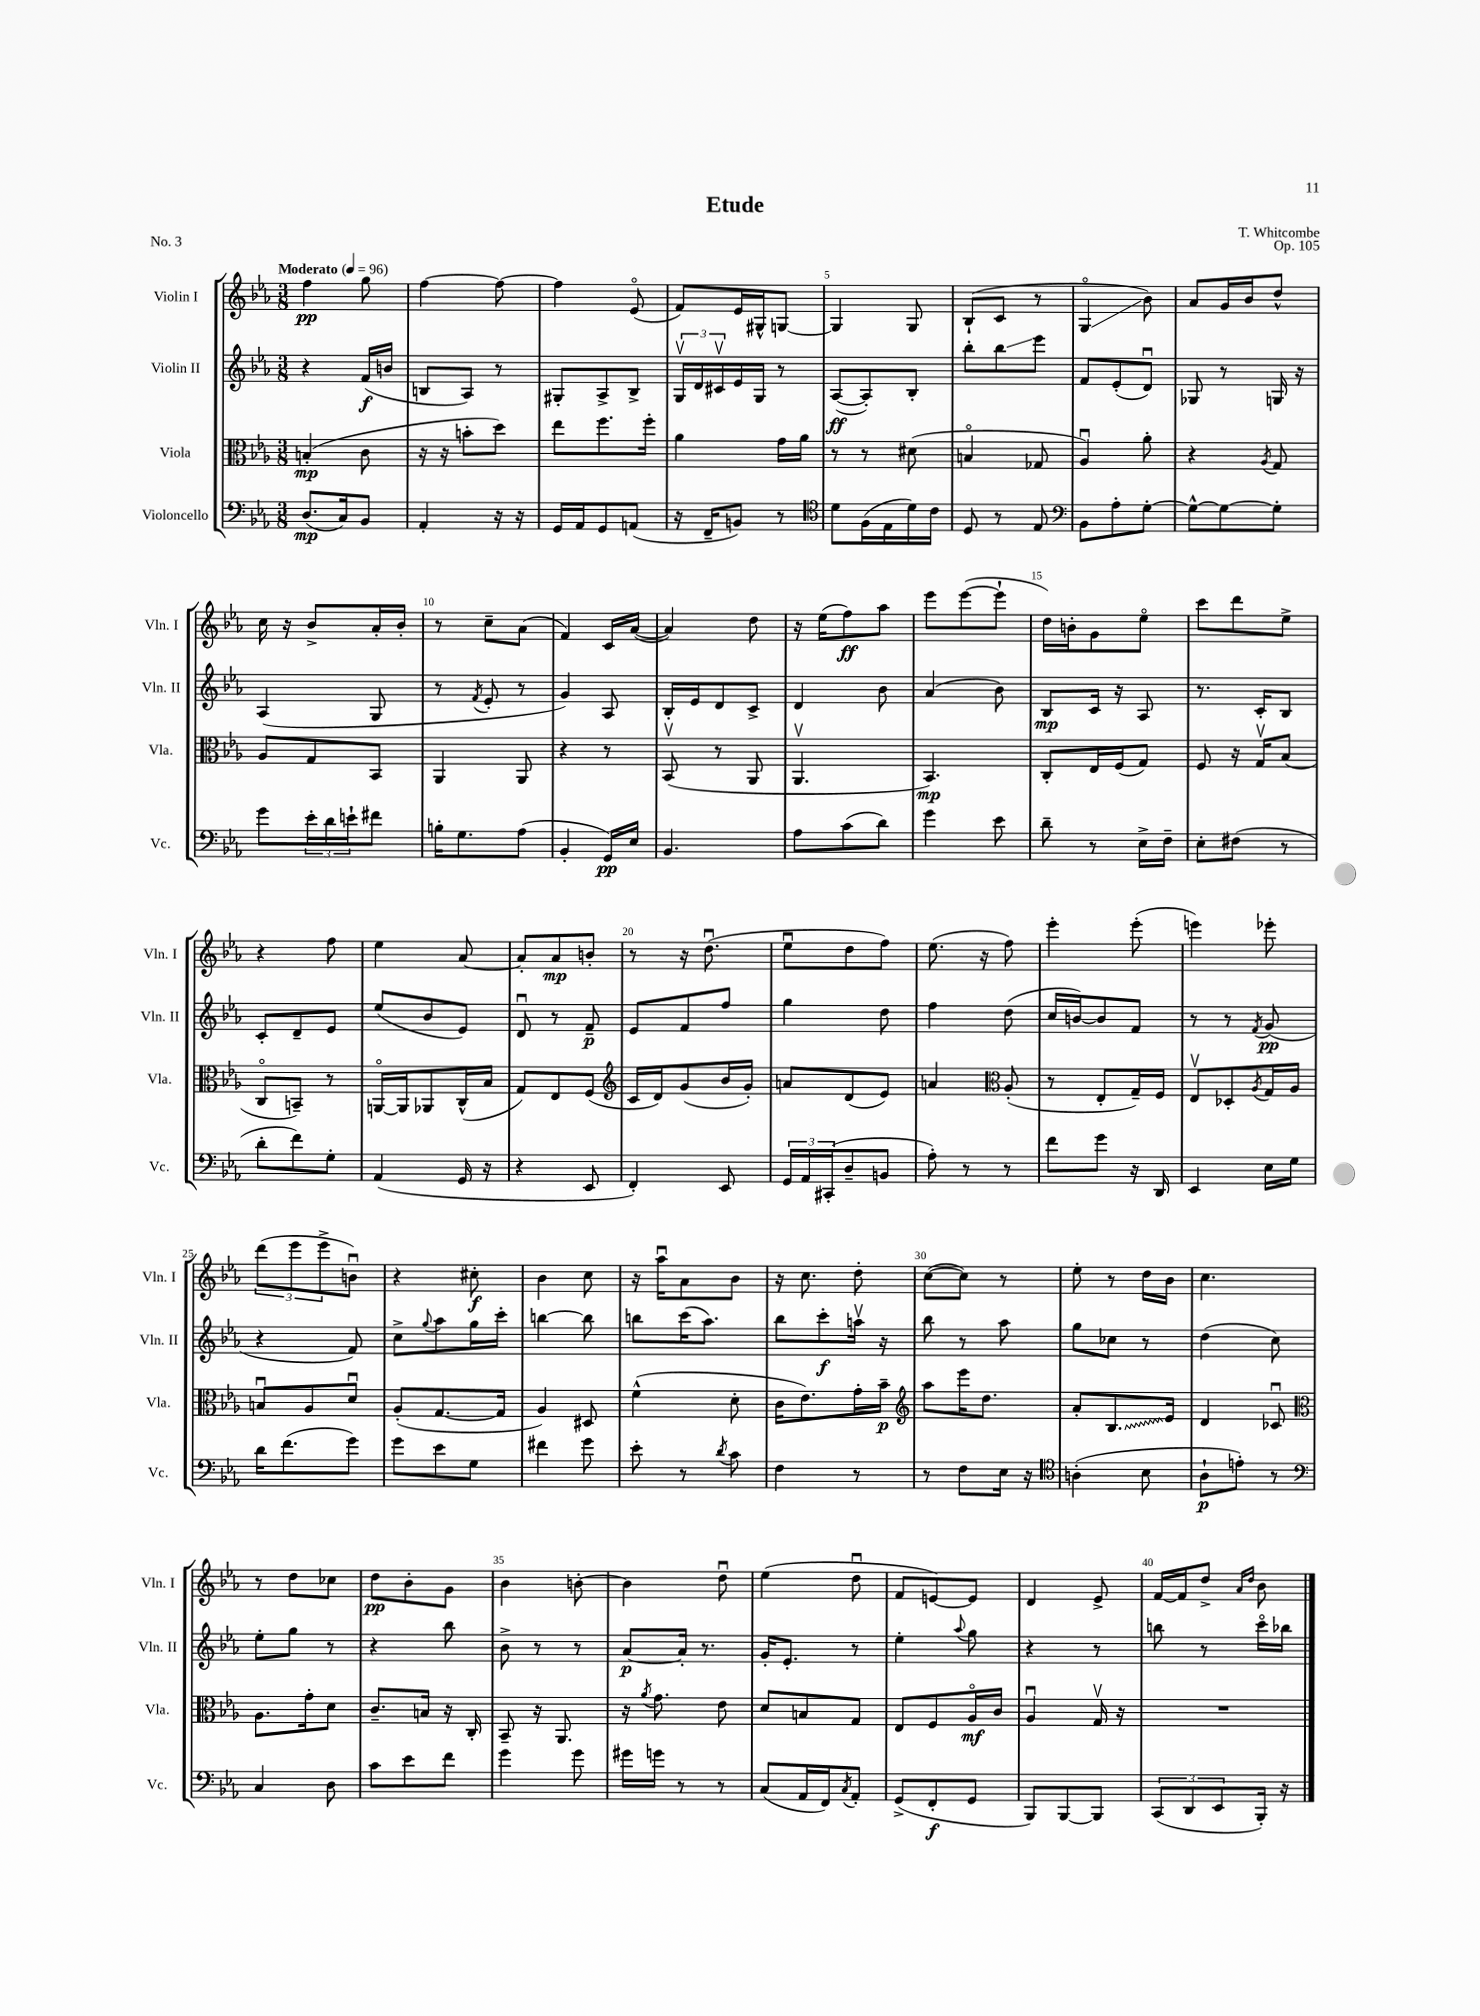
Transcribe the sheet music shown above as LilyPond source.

\header { title = "Etude" composer = "T. Whitcombe" opus = "Op. 105" piece = "No. 3" }
<<
\new StaffGroup <<
\new Staff = "s0" \with { instrumentName = "Violin I" shortInstrumentName = "Vln. I" } {
    \clef treble \key ees \major \numericTimeSignature \time 3/8 \tempo "Moderato" 4 = 96
    f''4\pp g''8 |
    f''4~ f''8~ |
    f''4 ees'8\flageolet( |
    f'8) ees'16 gis16-^ g8~ |
    g4 g8 |
    bes8-!( c'8 r8 |
    g4\flageolet\glissando bes'8) |
    aes'8 g'16 bes'16 d''8-^ |
    c''16 r16 bes'8-> aes'16-. bes'16-. |
    r8 c''8-- aes'8( |
    f'4) c'16 aes'16~( |
    aes'4) d''8 |
    r16 ees''16( f''8\ff) aes''8 |
    ees'''8 ees'''8~( ees'''8-! |
    d''16) b'16-. g'8 ees''8\flageolet |
    c'''8 d'''8 ees''8-> |
    r4 f''8 |
    ees''4 aes'8~ |
    aes'8-. aes'8\mp b'8-. |
    r8 r16 d''8.\downbow( |
    ees''8\downbow d''8 f''8) |
    ees''8.( r16 f''8) |
    ees'''4-. ees'''8-.( |
    e'''4) ees'''8-. |
    \tuplet 3/2 { d'''8( ees'''8 ees'''8-> } b'8\downbow) |
    r4 cis''8-.\f |
    bes'4 c''8 |
    r16 aes''16\downbow aes'8 bes'8 |
    r16 c''8. d''8-. |
    c''8~( c''8) r8 |
    ees''8-. r8 d''16 bes'16 |
    c''4. |
    r8 d''8 ces''8 |
    d''8\pp bes'8-. g'8 |
    bes'4 b'8~-. |
    b'4 d''8\downbow |
    ees''4( d''8\downbow |
    f'8 e'8~) e'8 |
    d'4 ees'8-> |
    f'16~ f'16 d''8-> \grace { aes'16 d''16 } bes'8 \bar "|." |
}
\new Staff = "s1" \with { instrumentName = "Violin II" shortInstrumentName = "Vln. II" } {
    \clef treble \key ees \major \numericTimeSignature \time 3/8
    r4 f'16\f( b'16 |
    b8 aes8) r8 |
    gis8-. aes8-> bes8-> |
    \tuplet 3/2 { g16\upbow d'16 cis'16\upbow } ees'16 g16 r8 |
    aes8~\ff( aes8-.) bes8-. |
    bes''8-. bes''8\glissando ees'''8 |
    f'8 ees'8-.( d'8\downbow) |
    ges8 r8 g16 r16 |
    aes4( g8 |
    r8 \acciaccatura { f'8 } ees'8-. r8 |
    g'4) aes8 |
    bes16-. ees'16 d'8 c'8-> |
    d'4 bes'8 |
    aes'4( bes'8) |
    bes8\mp c'16 r16 aes8 |
    r8. c'16-. bes8 |
    c'8-. d'8-- ees'8 |
    ees''8( bes'8 ees'8) |
    d'8\downbow r8 f'8--\p |
    ees'8 f'8 f''8 |
    g''4 d''8 |
    f''4 d''8( |
    c''16 b'16~) b'8 f'8 |
    r8 r8 \acciaccatura { f'8 } g'8\pp( |
    r4 f'8) |
    c''8-> \appoggiatura { g''8 } aes''8 g''16 c'''16-. |
    b''4~ b''8 |
    b''8 c'''16( aes''8.) |
    bes''8 c'''8-.\f a''16\upbow r16 |
    bes''8 r8 aes''8 |
    g''8 ces''8 r8 |
    d''4( c''8) |
    ees''8-. g''8 r8 |
    r4 bes''8 |
    bes'8-> r8 r8 |
    aes'8~\p aes'16-. r8. |
    g'16-. ees'8.-. r8 |
    ees''4-. \appoggiatura { aes''8 } g''8 |
    r4 r8 |
    b''8 r8 c'''16\flageolet bes''16 \bar "|." |
}
\new Staff = "s2" \with { instrumentName = "Viola" shortInstrumentName = "Vla." } {
    \clef alto \key ees \major \numericTimeSignature \time 3/8
    b4-.\mp( c'8 |
    r16 r16 b'8-. d''8) |
    ees''8 f''8. f''16-. |
    aes'4 g'16 aes'16 |
    r8 r8 dis'8( |
    b4\flageolet ges8 |
    aes4\downbow) aes'8-. |
    r4 \acciaccatura { aes8 } g8 |
    aes8 g8 bes,8 |
    aes,4 aes,8 |
    r4 r8 |
    bes,8\upbow( r8 aes,8 |
    aes,4.\upbow |
    bes,4.\mp) |
    c8-. ees16 f16( g8) |
    f8 r16 g16\upbow bes8( |
    c8\flageolet b,8--) r8 |
    a,16~\flageolet a,16 aes,8 c16-^( bes16 |
    g8) ees8 f8( |
    \clef treble c'16 d'16) g'8( bes'16 g'16-.) |
    a'8 d'8( ees'8) |
    a'4 \clef alto aes8-.( |
    r8 ees8-. g16--) f16 |
    ees8\upbow des8-. \acciaccatura { aes8 } g16 aes16 |
    b8\downbow aes8 d'8\downbow |
    aes8-.( g8.~ g16 |
    aes4) dis8 |
    f'4-^( d'8-. |
    c'16 ees'8.) g'16-. bes'16--\p |
    \clef treble aes''8 ees'''16 d''8. |
    aes'8-. \once \override Glissando.style = #'zigzag bes8.\glissando ees'16 |
    d'4 ces'8\downbow |
    \clef alto aes8. g'16-. d'8 |
    c'8.-- b16 r16 c16-. |
    bes,8-- r16 aes,8. |
    r16 \acciaccatura { aes'8 } g'8. ees'8 |
    d'8 b8 g8 |
    ees8 f8 aes16\flageolet\mf c'16 |
    aes4\downbow g16\upbow r16 |
    R4. \bar "|." |
}
\new Staff = "s3" \with { instrumentName = "Violoncello" shortInstrumentName = "Vc." } {
    \clef bass \key ees \major \numericTimeSignature \time 3/8
    d8.\mp( c16) bes,8 |
    aes,4-. r16 r16 |
    g,16 aes,16 g,8 a,8( |
    r16 f,16-- b,8) r8 |
    \clef tenor d'8 f16( ees16 d'16) c'16 |
    d8 r8 ees8 |
    \clef bass bes,8 aes8-. g8~-. |
    g8~-^ g8~ g8-. |
    g'8 \tuplet 3/2 { ees'16-. d'16 e'16-! } fis'8 |
    b16-. g8. aes8( |
    bes,4-. g,16\pp) ees16 |
    bes,4. |
    aes8 c'8( d'8) |
    g'4 ees'8 |
    d'8-- r8 ees16-> f16-- |
    ees8-. fis8( r8 |
    d'8-. f'8) g8-. |
    aes,4( g,16 r16 |
    r4 ees,8 |
    f,4-.) ees,8 |
    \tuplet 3/2 { g,16 aes,16 cis,16-.( } d8-- b,8 |
    aes8-.) r8 r8 |
    f'8 g'8 r16 d,16 |
    ees,4 ees16 g16 |
    d'16 f'8.( g'8) |
    g'8 ees'8 g8 |
    fis'4 g'8 |
    ees'8-. r8 \acciaccatura { d'8 } c'8 |
    f4 r8 |
    r8 f8 ees16 r16 |
    \clef tenor a4-.( bes8 |
    aes8-!\p e'8-.) r8 |
    \clef bass c4 d8 |
    c'8 ees'8 f'8 |
    g'4 g'8 |
    gis'16 g'16 r8 r8 |
    c8( aes,16 f,16) \acciaccatura { c8 } aes,8-. |
    g,8->( f,8-.\f g,8 |
    bes,,8) bes,,8~ bes,,8 |
    \tuplet 3/2 { c,8( d,8 ees,8 } bes,,16-.) r16 \bar "|." |
}
>>
>>
\layout { \context { \Score \override BarNumber.break-visibility = ##(#f #t #t) barNumberVisibility = #(every-nth-bar-number-visible 5) } }
